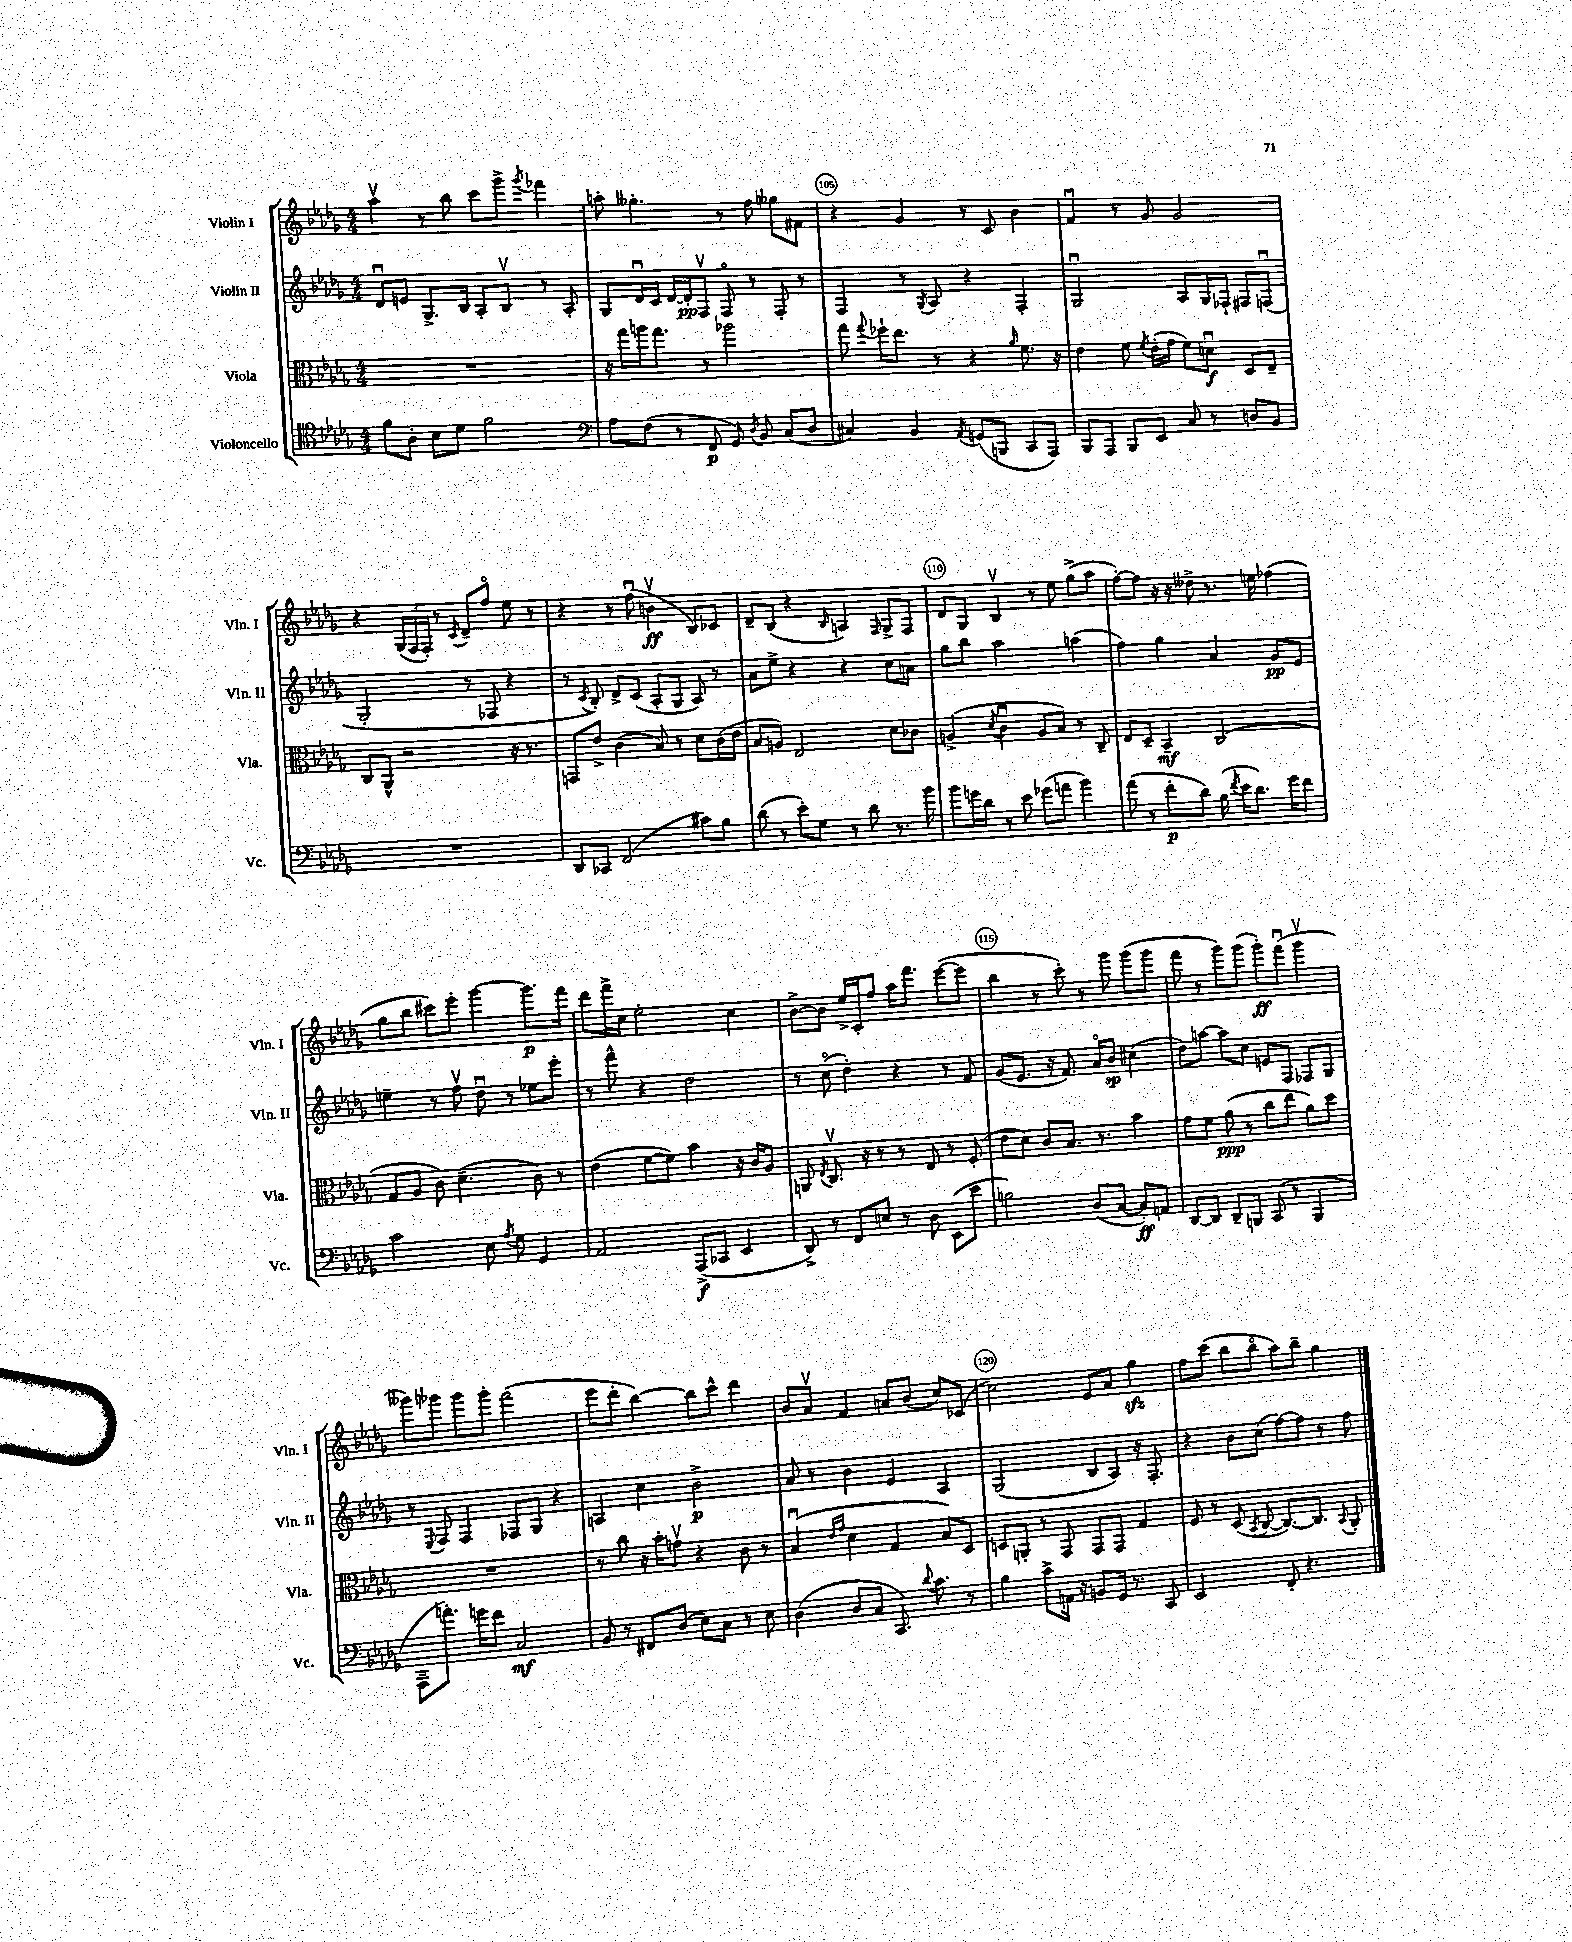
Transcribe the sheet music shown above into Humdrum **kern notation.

**kern	**kern	**kern	**kern
*staff4	*staff3	*staff2	*staff1
*clefC4	*clefC3	*clefG2	*clefG2
*k[b-e-a-d-g-]	*k[b-e-a-d-g-]	*k[b-e-a-d-g-]	*k[b-e-a-d-g-]
*M4/4	*M4/4	*M4/4	*M4/4
8f\L	1r	8d-u/L	4aa-v\
8A-'\J	.	8e/J	.
8B-\L	.	8.G-^/L	8r
8d-\J	.	.	8bb-\
.	.	16B-/Jk	.
2f\	.	8A-'/L	8ccc\L
.	.	8B-v/J	8ggg-^\J
.	.	.	8qggg-/
.	.	8r	4fff-\
.	.	8A-'/	.
=	=	=	=
*clefF4	*	*	*
8A-\L	16r	8G-/L	8aa'\
.	16gg-\LL	.	.
(8F\J	16aa\J	16d-u/L	4.gg--'\
.	8.gg-\J	16c/JJ	.
8r	.	[16d-/LL	.
.	.	16d-'/]J	.
8FF/	8r	8Fv/J	.
8GG-/)	2aa-\	8Fo/	8r
8qD-/	.	.	.
8BB-/	.	8r	8ff\
(8C/L	.	8F'/	8gg-\L
8D-/J	.	8r	8f#\J
=	=	=	=
4C#/)	8gg-\	4F/	4r
.	8qqgg-/	.	.
.	16ff-`\LK	.	.
.	8.ee-\J	.	.
4BB-/	.	8r	4g-/
.	.	8qG-/	.
.	8r	8A-/	.
8qAA-/	.	.	.
(8GG/L	4r	4r	8r
8BBB/J	.	.	8c/
.	16qqa-/	.	.
8CC/L	8.f\	4F'/	4b-\
8AAA-/J)	.	.	.
.	16r	.	.
=	=	=	=
8BBB-/L	4e-\	2G-u/	4fu/
8AAA-/J	.	.	.
8BBB-/L	8f\	.	8r
.	8qf/	.	.
8EE-/J	(16e-'\LL	.	8g-/
.	16g-\JJ	.	.
8C/	8f\L)	8A-/L	2g-/
8r	8du\J	16G-/L	.
.	.	16F-`/JJ	.
8D/L	8D-/L	8F#/L	.
8BB-/J	8E-~/J	(8Fu/J	.
=	=	=	=
1r	8C/L	2G-'/	4r
.	8AA-^^/J	.	.
.	2r	.	(24G-/LL
.	.	.	24F/
.	.	.	24F'/JJ)
.	.	.	8r
.	.	.	8qc/
.	.	8r	8d-~/L
.	.	8F-/	8ffo/J
.	16r	4r	8ee-\
.	8.r	.	.
.	.	.	8r
=	=	=	=
8DD-/L	8GG/L	8r	4r
.	.	8qc/	.
8CC-/J	8e-^/J	8B-'/)	.
(2FF/	(4c\	8d-^/L	8r
.	.	(8c/J	(8ffu\
.	8B-/)	8A-'/L	4bv\
.	8r	8G-/J	.
8c#\L)	8d-\L	8A-/)	8B-/L)
8B-\J	(16c\L	8r	8c-/J
.	16e-\JJ	.	.
=	=	=	=
(8d-\	8B-/L	8a-\L	8d-~/L
8r	8A/J)	8ee-^\J	(8B-/J
8e-'\L)	2E-/	4r	4r
8G-\J	.	.	.
.	.	.	16qqB-/
8r	.	4r	4A/)
8d-\	.	.	.
.	.	.	16qqF/
8.r	8d-\L	8cc\L	8G-^/L
.	8c-\J	8a\J	8F/J
16b-\	.	.	.
=	=	=	=
8b-\L	(4A^/	8gg-\L	8d-/L
16g\L	.	8bb-\J	8G-/J
16d-\JJ	.	.	.
.	8qd-/	.	.
8r	4cu\	2aa-\	4B-v/
8e-\	.	.	.
(8g-\L	8A/L	.	8r
8a\J	8B-/J)	.	8ee-\
4b-\)	8r	(4aa\	(8gg-^\L
.	8C~/	.	8aa-\J
=	=	=	=
(8a-\	8E-/L	4ff\)	[8ff'\L)
8r	8D-~/J	.	8ff\]J
8f'\L	4BB-~/	4gg-\	16r
.	.	.	16r
8d-\J)	.	.	8dd--^\
(16B-\	(2C/	4a-/	8.r
8qf/	.	.	.
16e-\LK	.	.	.
8.d-\J)	.	.	.
.	.	.	16ee\
.	.	8g-/L	(4ff-\
16g-\LK	.	.	.
8f\J	.	8e-/J	.
=	=	=	=
2c\	8G-/L	4ee~\	8gg-\L
.	8A-/J	.	8bb-\J
.	8c\)	8r	8ccc#\L)
.	(4.d-~\	8ffv\	8eee-'\J
8E-\	.	8dd-u\	[4ggg-\
8qA-/	.	.	.
8G-\	.	8r	.
4GG-/	8c\)	8ee-\L	8.ggg-\]L
.	8r	8eee-'\J	.
.	.	.	16fff\Jk
=	=	=	=
2AA-/	(4e-\	8r	8ddd-\L
.	.	8fff^^\	16fff^\L
.	.	.	16cc\JJ
.	[8f\L	4r	2ee-'\
.	8f\]J)	.	.
(8AAA-^/L	4b-\	2dd-\	.
8CC-/J	.	.	.
4EE-/	16r	.	4cc\
.	16c/LK	.	.
.	8A-/J	.	.
=	=	=	=
8DD-^/)	8AA/	8r	[8b-^\L
.	8qE-/	.	.
8r	8.Cv/	(8cco\	8b-\]J
8FF/L	.	4dd-'\)	16ee-^/LL
.	16r	.	16c'/J
8E/J	8r	.	8ff/J
8r	8r	4r	16aa-\LK
.	.	.	8.fff\J
8D-\	8E-/	.	.
(8EE-\L	8r	8r	([8eee-\L
8e-\J	(8F'/	8f/	8eee-\]J
=	=	=	=
2B\)	8e-\L	(8g-/L	4bb-\
.	8d-\J)	8.e-/J	.
.	8c/L	.	8r
.	.	16r	.
.	8.B-/J	8.f/)	8ccc'\)
(8D-/L	.	.	8r
.	8.r	16a-o/LK	.
[8C/J	.	8b-/J	8ggg-\
8C'/]L)	4b-\	(4cc#\	(8ggg-\L
8AA/J	.	.	8ggg-\J
=	=	=	=
[8DD-/L	8g-\L	8dd-\L)	8fff\
8DD-/]J	8f\J	[8aa\J	8r
8DD-~/L	(8a-\	8aa\]L	8ggg-\L)
8BBB/J	8r	8cc\J	(8ggg-\J
(8CC/	8cc\L	8e/L	8ggg-'\L)
8r	8ee-\J	8F/J	(8fffu\J
4BBB/	8a-\L)	8F-/L	4ggg-v\
.	8dd-\J	8G-/J	.
=	=	=	=
8AAA-~\L	1r	8r	8ggg--\L)
.	.	8qqE-/	.
8.a'\J)	.	8F/	8ggg-\J
.	.	4F/	8ggg-\L
16g\LK	.	.	.
8f\J	.	.	8ggg-'\J
2C/	.	8F-/L	(2fff\
.	.	8G-/J	.
.	.	4r	.
=	=	=	=
8BB-/	8r	4A/	8eee-\L
8r	8cc\	.	8ddd-'\J
8FF#/L	16r	4cc\	[4bb-\)
.	16b-'\LK	.	.
(8D-/J	8gv\J	.	.
8E-\L)	4r	2b-^\	8bb-\]L
8C\J	.	.	8ccc^^\J
8r	8c\	.	4ddd-\
8E-\	8r	.	.
=	=	=	=
(4D-\	(4B-u/	8a-/	8b-/L
.	.	8r	8a-v/J
.	16qqe-/LL	.	.
.	16qqg-/JJ	.	.
8D-/L	4d-\	4b-\	4f/
8C/J	.	.	.
8.CC/)	4G-/	4e-/	8a/L
.	.	.	(8b-/J
8qqd-/	.	.	.
8.c\	.	.	.
.	8B-/L)	4A-/	8cc/L)
8r	8D-/J	.	(8c-/J
=	=	=	=
4B-\	8D/L	(2G-/	2cc\)
.	8AA'/J	.	.
8c^\L	8r	.	.
16AA\Jk	8GG-/	.	.
16r	.	.	.
8BB/L	8GG-/L	8B-/L	8e-/L
16GG-/Jk	8GG-/J	8A-/J)	8a-/J
8.r	.	.	.
.	4G-/	16r	4gg-\
.	.	8.F'/	.
8CC/	.	.	.
=	=	=	=
2EE-/	8F/	4r	8ff\L
.	8r	.	(8ccc\J
.	(8D-/	8b-\L	8bb-\L
.	8qBB-/	.	.
.	[8C/	(8cc\J	8bb-o\J
8FF'/	8.C/_L)	[8ff\L)	8aa-\L)
4.r	.	8ff\]J	8bb-~\J
.	8.C/]J	.	.
.	.	8r	4gg-\
.	8qqBB-/	.	.
.	8AA-'/	8ff\	.
==	==	==	==
*-	*-	*-	*-
